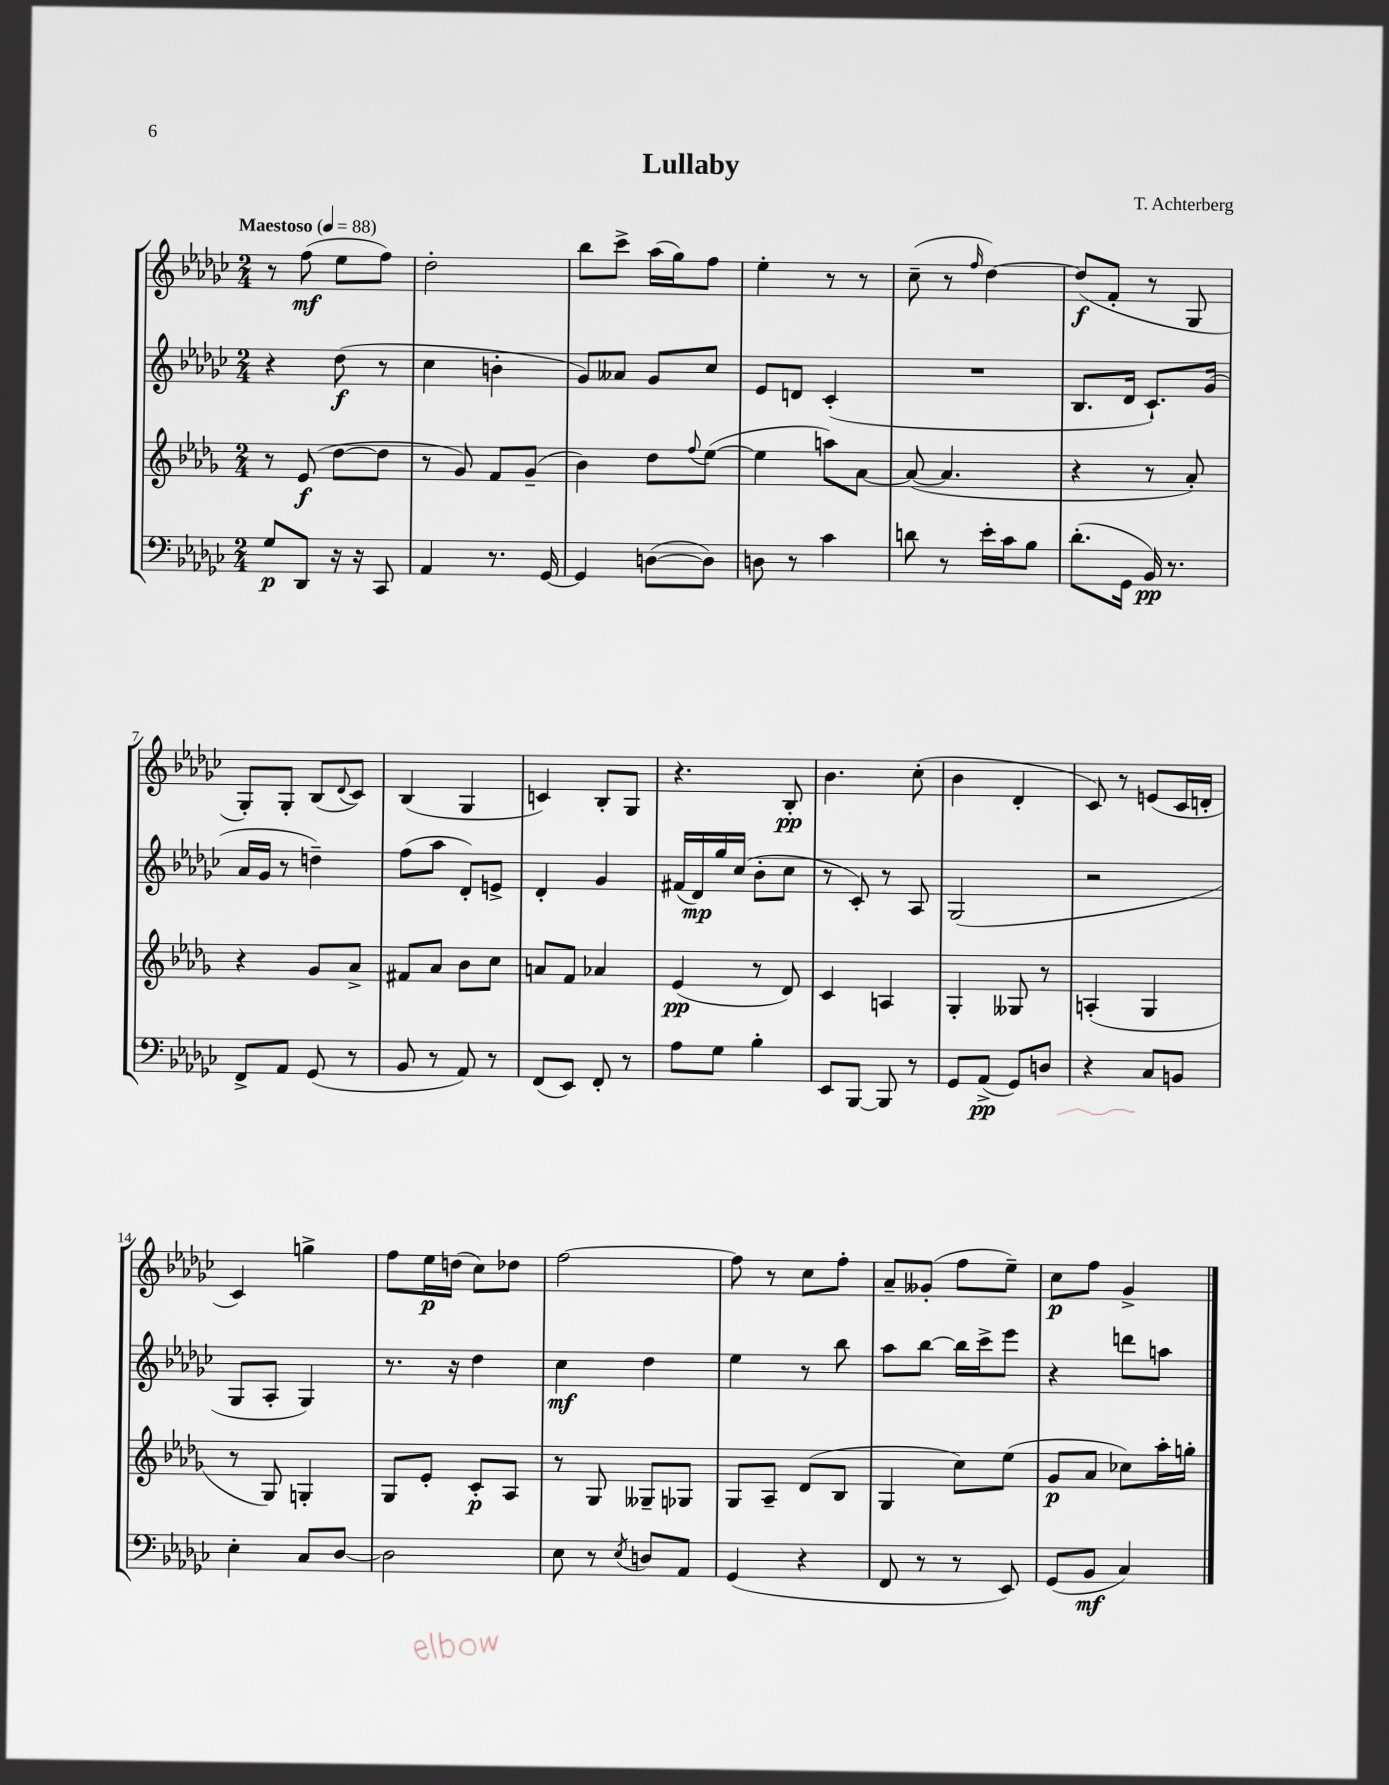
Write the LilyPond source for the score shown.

\header { title = "Lullaby" composer = "T. Achterberg" }
<<
\new StaffGroup <<
\new Staff = "s0" {
    \clef treble \key ges \major \numericTimeSignature \time 2/4 \tempo "Maestoso" 4 = 88
    r8 f''8\mf( ees''8 f''8) |
    des''2-. |
    bes''8 ces'''8-> aes''16( ges''16) f''8 |
    ees''4-. r8 r8 |
    ces''8--( r8 \grace { f''16 } des''4~) |
    des''8\f( f'8-. r8 ges8 |
    ges8-.) ges8-. bes8( \appoggiatura { des'8 } ces'8) |
    bes4( ges4 |
    c'4) bes8-. ges8 |
    r4. bes8-.\pp |
    bes'4. ces''8-.( |
    bes'4 des'4-. |
    ces'8) r8 e'8( ces'16 d'16-. |
    ces'4) g''4-> |
    f''8 ees''16\p d''16( ces''8) des''8 |
    f''2~ |
    f''8 r8 ces''8 f''8-. |
    aes'8-- geses'8-.( f''8 ees''8--) |
    ces''8\p f''8 ges'4-> \bar "|." |
}
\new Staff = "s1" {
    \clef treble \key ges \major \numericTimeSignature \time 2/4
    r4 des''8\f( r8 |
    ces''4 b'4-. |
    ges'8) aeses'8 ges'8 ces''8 |
    ees'8 d'8 ces'4-.( |
    R2 |
    bes8. des'16 ces'8.-!) ges'16( |
    aes'16 ges'16 r8 d''4--) |
    f''8( aes''8 des'8-.) e'8-> |
    des'4-. ges'4 |
    fis'16( des'16\mp) ges''16 ces''16( bes'8-. ces''8 |
    r8 ces'8-.) r8 aes8 |
    ges2( |
    r2 |
    ges8 aes8-. ges4) |
    r8. r16 des''4 |
    ces''4\mf des''4 |
    ees''4 r8 bes''8 |
    aes''8 bes''8~ bes''16 ces'''16-> ees'''8 |
    r4 d'''8 a''8 \bar "|." |
}
\new Staff = "s2" {
    \clef treble \key des \major \numericTimeSignature \time 2/4
    r8 ees'8\f( des''8~ des''8 |
    r8 ges'8) f'8 ges'8--( |
    bes'4) des''8 \appoggiatura { f''8 } ees''8~( |
    ees''4 a''8) aes'8~ |
    aes'8~( aes'4. |
    r4 r8 aes'8-.) |
    r4 ges'8 aes'8-> |
    fis'8 aes'8 bes'8 c''8 |
    a'8 f'8 aes'4 |
    ees'4\pp( r8 des'8) |
    c'4 a4 |
    ges4-. geses8 r8 |
    a4-.( ges4 |
    r8 ges8) g4-. |
    ges8 ees'8-. c'8-.\p aes8 |
    r8 ges8 geses8-- ges8 |
    ges8 aes8-- des'8( bes8 |
    ges4 c''8) ees''8( |
    ges'8\p aes'8 ces''8) aes''16-. g''16-. \bar "|." |
}
\new Staff = "s3" {
    \clef bass \key ges \major \numericTimeSignature \time 2/4
    ges8\p des,8 r16 r16 ces,8 |
    aes,4 r8. ges,16~ |
    ges,4 d8~( d8) |
    d8 r8 ces'4 |
    d'8 r8 ees'16-. ces'16 bes8 |
    des'8.-.( ges,16 bes,16\pp) r8. |
    f,8-> aes,8 ges,8( r8 |
    bes,8 r8 aes,8) r8 |
    f,8( ees,8) f,8-. r8 |
    aes8 ges8 bes4-. |
    ees,8 bes,,8~ bes,,8 r8 |
    ges,8 aes,8->\pp( ges,8) d8 |
    r4 ces8 b,8 |
    ees4-. ces8 des8~ |
    des2 |
    ees8 r8 \acciaccatura { ees8 } d8 aes,8 |
    ges,4( r4 |
    f,8 r8 r8 ees,8) |
    ges,8( bes,8\mf ces4) \bar "|." |
}
>>
>>
